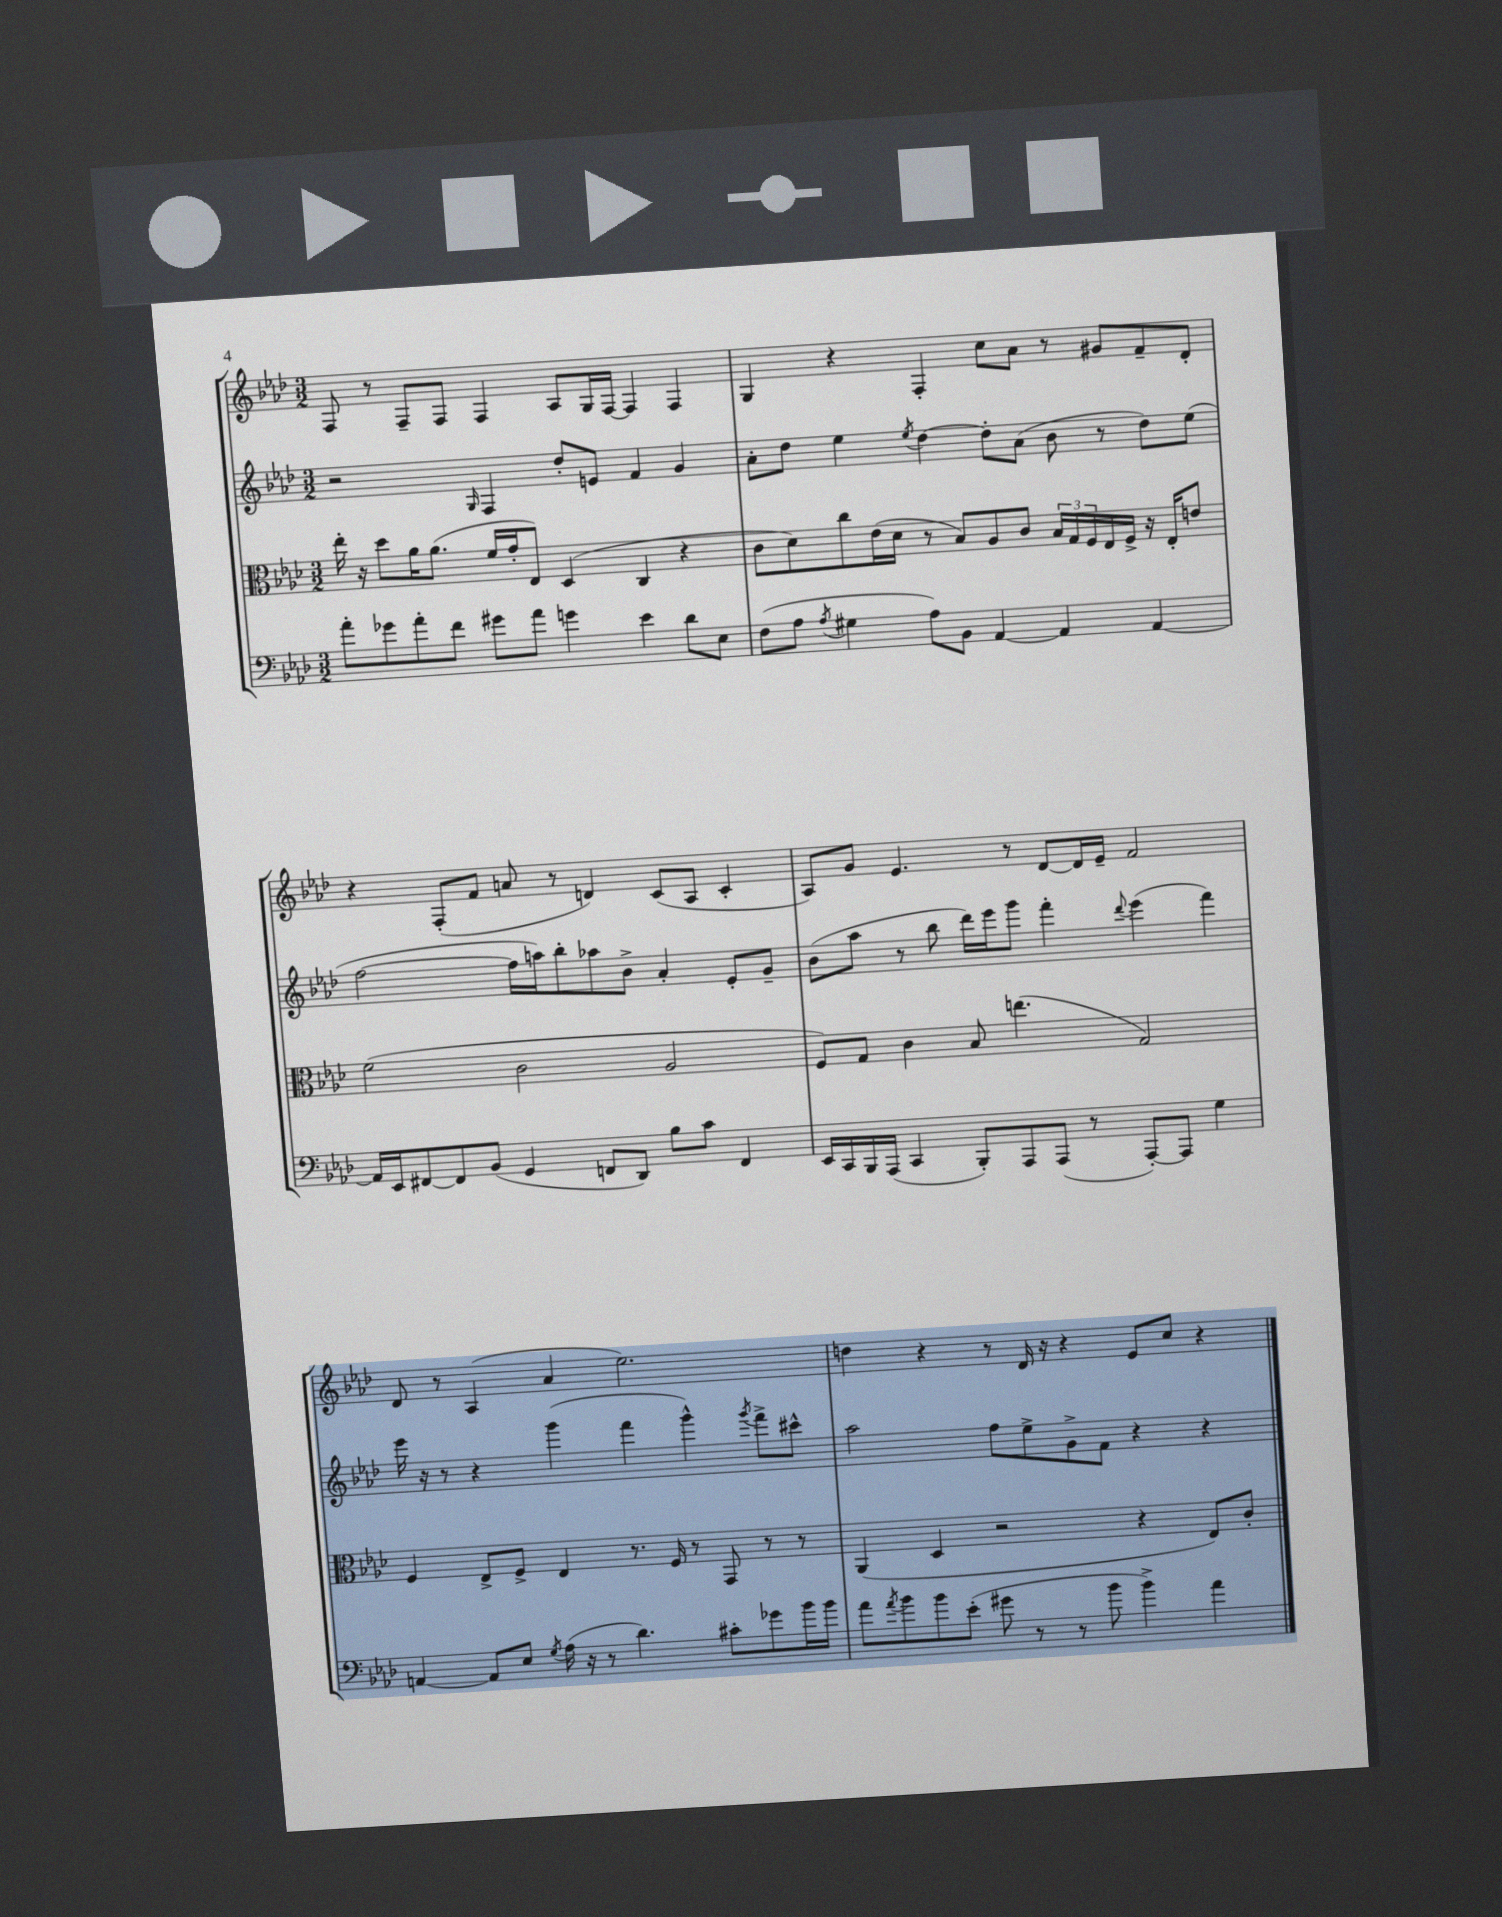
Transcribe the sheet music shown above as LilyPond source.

<<
\new StaffGroup <<
\new Staff = "s0" {
    \clef treble \key aes \major \numericTimeSignature \time 3/2
    f8 r8 f8-- f8 f4 aes8 g16 f16~ f4 f4 |
    g4 r4 f4-. c''8 aes'8 r8 gis'8 f'8-- des'8-. |
    r4 f8-.( f'8 a'8 r8 d'4) c'8( aes8 c'4-. |
    aes8) g'8 ees'4. r8 des'8~ des'16 ees'16-- f'2 |
    des'8 r8 aes4( aes'4 ees''2.) |
    d''4 r4 r8 des'16 r16 r4 ees'8 c''8 r4 \bar "|." |
}
\new Staff = "s1" {
    \clef treble \key aes \major \numericTimeSignature \time 3/2
    r2 \grace { g16 } f4 des''8-. e'8 f'4 g'4 |
    aes'8-. des''8 ees''4 \acciaccatura { ees''8 } des''4~ des''8-. aes'8( bes'8 r8 des''8) ees''8( |
    f''2~ f''16 a''16) bes''8-. aes''8 bes'8-> aes'4-. ees'8-. g'8-- |
    bes'8( aes''8 r8 bes''8 des'''16) ees'''16 g'''8 f'''4-. \appoggiatura { des'''8 } ees'''4( f'''4) |
    ees'''16 r16 r8 r4 g'''4( f'''4 g'''4-^) \acciaccatura { g'''8 } f'''8-> cis'''8-^ |
    aes''2 f''8 ees''8-> g'8-> f'8 r4 r4 \bar "|." |
}
\new Staff = "s2" {
    \clef alto \key aes \major \numericTimeSignature \time 3/2
    ees''16-. r16 des''8 aes'16 aes'8.( f'16 g'16-. ees8) des4( c4 r4 |
    c'8 des'8) c''8 ees'16( des'16 r8 bes8) aes8 c'8 \tuplet 3/2 { bes16 g16 f16 } ees16 f16-> r16 ees16-. e'8 |
    f'2( c'2 aes2 |
    f8) g8 c'4 bes8 e''4.( g2) |
    f4 ees8-> f8-> ees4 r8. f16 r8 g,8 r8 r8 |
    aes,4( des4 r2 r4 ees8) c'8-. \bar "|." |
}
\new Staff = "s3" {
    \clef bass \key aes \major \numericTimeSignature \time 3/2
    aes'8-. ges'8 aes'8-. f'8 gis'8 aes'8 g'4 ees'4 des'8 ees8 |
    f8( aes8 \acciaccatura { aes8 } gis4 aes8) bes,8 aes,4~ aes,4 aes,4~ |
    aes,16 ees,16 fis,8~ fis,8 bes,8( g,4 f,8 des,8) bes8 c'8 f,4 |
    ees,16 c,16 bes,,16 aes,,16( c,4 bes,,8-.) aes,,8 aes,,8( r8 aes,,8~-.) aes,,8 g4 |
    a,4~ a,8 ees8 \acciaccatura { g8 } aes16( r16 r8 des'4.) cis'8-. ges'8 bes'16 bes'16 |
    aes'8 \acciaccatura { aes'8 } bes'8 bes'8 ees'8-.( gis'8 r8 r8 bes'8 bes'4->) aes'4 \bar "|." |
}
>>
>>
\layout { \context { \Score \remove "Bar_number_engraver" } }
